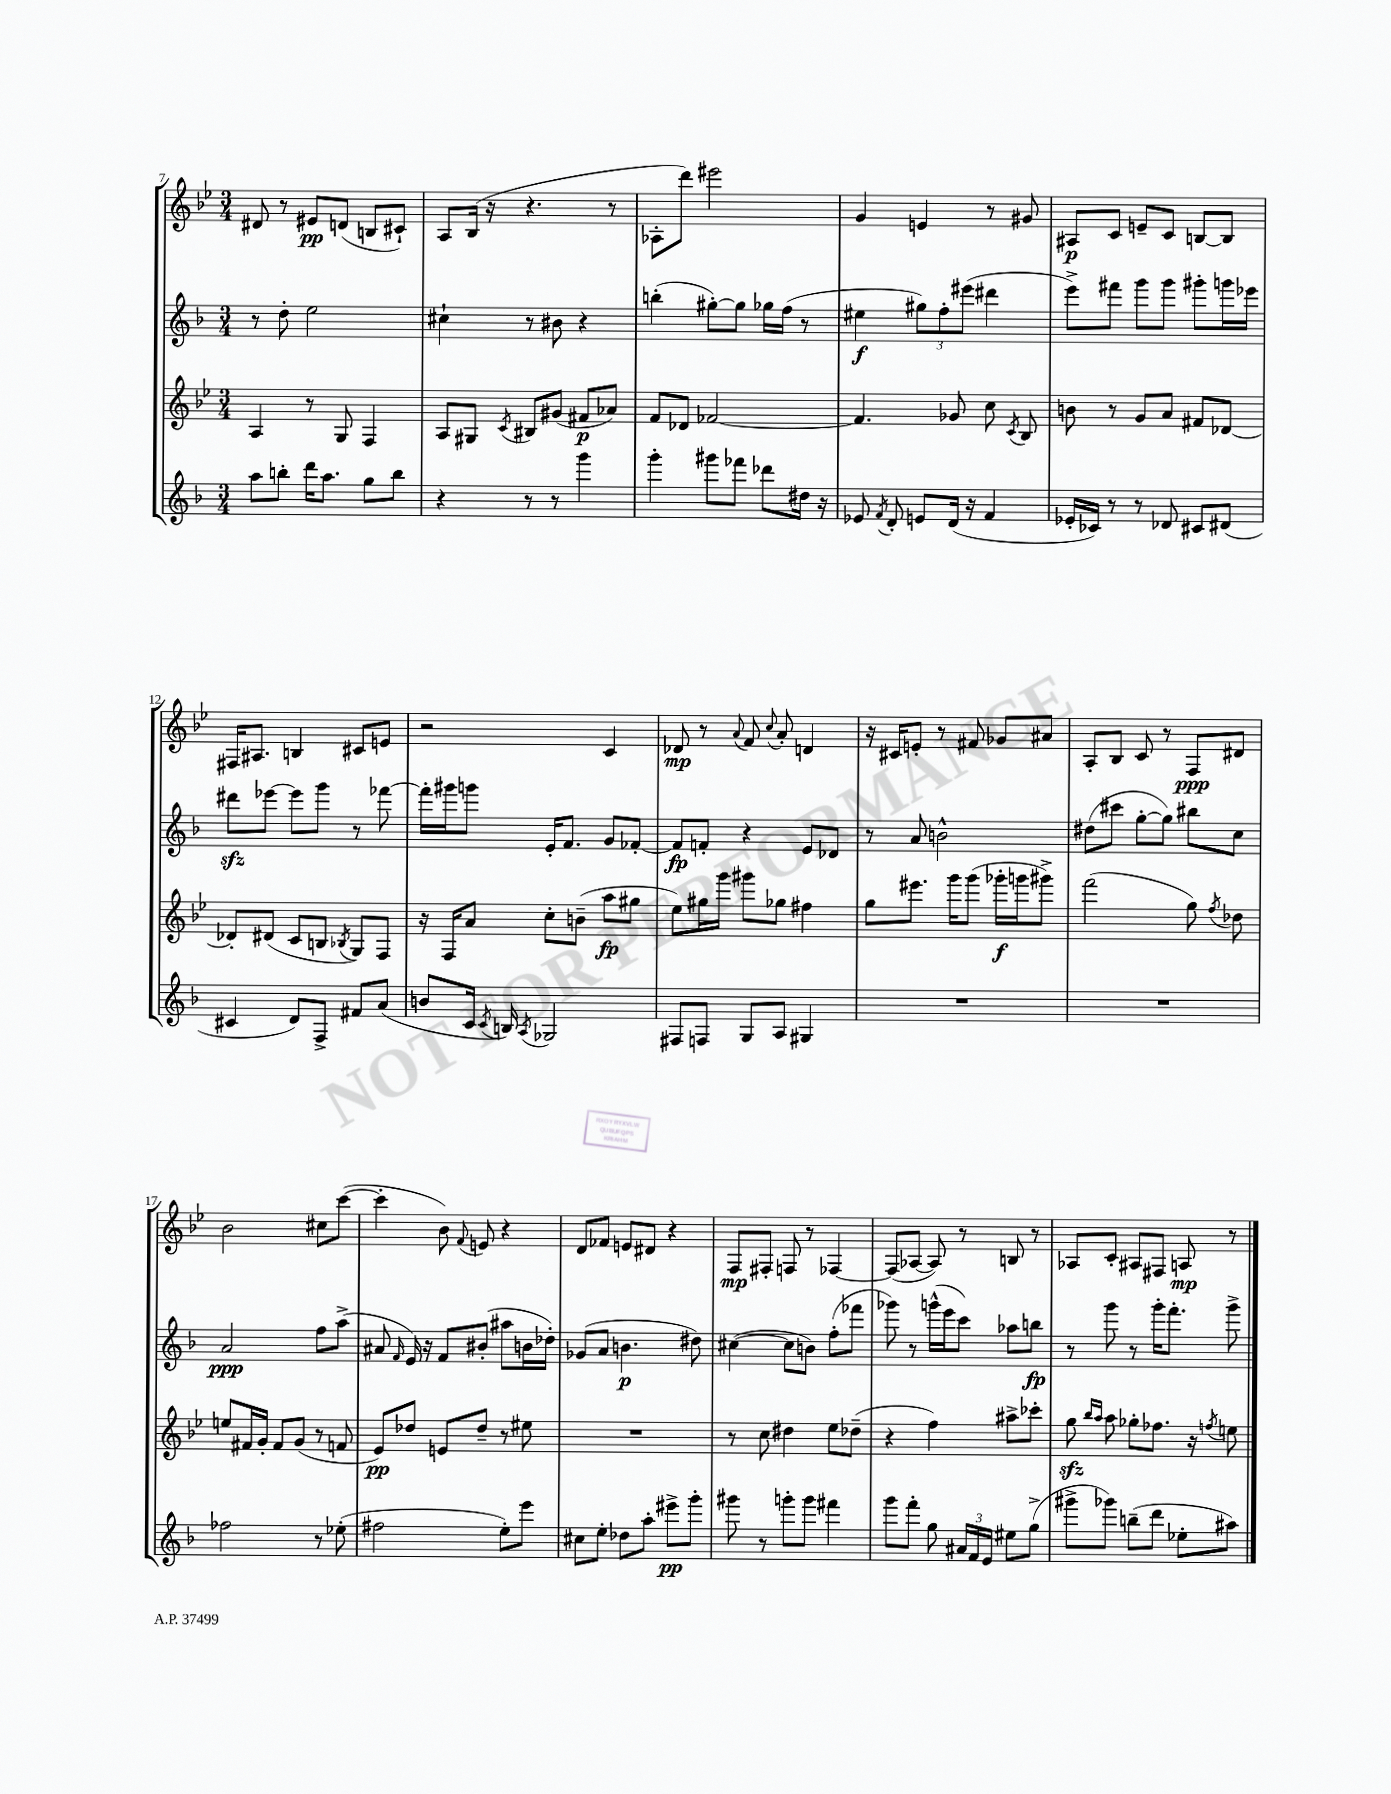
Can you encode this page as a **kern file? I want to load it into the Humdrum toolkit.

**kern	**dynam	**kern	**dynam	**kern	**dynam	**kern	**dynam
*part4	*part4	*part3	*part3	*part2	*part2	*part1	*part1
*staff4	*staff4	*staff3	*staff3	*staff2	*staff2	*staff1	*staff1
*clefG2	*	*clefG2	*	*clefG2	*	*clefG2	*
*k[b-]	*	*k[b-e-]	*	*k[b-]	*	*k[b-e-]	*
*M3/4	*	*M3/4	*	*M3/4	*	*M3/4	*
=7	=7	=7	=7	=7	=7	=7	=7
8aa\L	.	4A/	.	8r	.	8d#X/	.
8bbn'\J	.	.	.	8dd'\	.	8r	.
16ddd\KL	.	8r	.	2ee\	.	8e#X/L	pp
8.aa\J	.	.	.	.	.	.	.
.	.	8G/	.	.	.	(8dn/J	.
8gg\L	.	4F/	.	.	.	8Bn/L	.
8bb\J	.	.	.	.	.	8c#X`/J)	.
=8	=8	=8	=8	=8	=8	=8	=8
4r	.	8A/L	.	4cc#X`\	.	8A/L	.
.	.	8G#X/J	.	.	.	(16B-/Jk	.
.	.	.	.	.	.	16r	.
.	.	8qc/	.	.	.	.	.
8r	.	8B#X/L	.	8r	.	4.r	.
8r	.	(8g#X/J	.	8b#X\	.	.	.
4ggg\	.	8f#X/L	p	4r	.	.	.
.	.	8a-X/J)	.	.	.	8r	.
=9	=9	=9	=9	=9	=9	=9	=9
4ggg'\	.	8f/L	.	(4bbn'\	.	8A-X'\L	.
.	.	8d-X/J	.	.	.	8ddd\J)	.
8ggg#X\L	.	[2f-X/	.	[8gg#X'\L)	.	2eee#X\	.
8fff-X\J	.	.	.	8gg#\J]	.	.	.
8ddd-X\L	.	.	.	16gg-X\LL	.	.	.
.	.	.	.	(16ff\JJ	.	.	.
16dd#X\Jk	.	.	.	8r	.	.	.
16r	.	.	.	.	.	.	.
=10	=10	=10	=10	=10	=10	=10	=10
8e-X/	.	4.f-/]	.	4ee#X\	f	4g/	.
8qf/	.	.	.	.	.	.	.
8d'/	.	.	.	.	.	.	.
8en/L	.	.	.	12gg#X\L)	.	4en/	.
.	.	.	.	12ff'\	.	.	.
(16d/Jk	.	8g-X/	.	.	.	.	.
.	.	.	.	(12eee#X\J	.	.	.
16r	.	.	.	.	.	.	.
4f/	.	8cc\	.	4ddd#X\	.	8r	.
.	.	8qc/	.	.	.	.	.
.	.	8B-/	.	.	.	8g#X/	.
=11	=11	=11	=11	=11	=11	=11	=11
16e-X'/LL	.	8bn\	.	8eee^\L)	.	8A#X/L	p
16c-X/JJ)	.	.	.	.	.	.	.
8r	.	8r	.	8fff#X\J	.	8c/J	.
8r	.	8g/L	.	8ggg\L	.	8en~/L	.
8d-X/	.	8a/J	.	8ggg\J	.	8c/J	.
8c#X/L	.	8f#X/L	.	8ggg#X'\L	.	[8Bn/L	.
(8d#X/J	.	[8d-X/J	.	16gggn\L	.	8B/J]	.
.	.	.	.	16eee-X\JJ	.	.	.
!!LO:LB:g=z
=12	=12	=12	=12	=12	=12	=12	=12
4c#X/	.	8d-X'/L]	.	8ddd#Xzz\L	.	16F#X/KL	.
.	.	.	.	.	.	8.A#X/J	.
.	.	(8d#X/J	.	[8eee-X\J	.	.	.
8d/L)	.	8c/L	.	8eee-\L]	.	4Bn/	.
8F^/J	.	8Bn/J	.	8ggg\J	.	.	.
.	.	8qB-X/	.	.	.	.	.
8f#X/L	.	8G/L)	.	8r	.	8c#X/L	.
(8a/J	.	8F/J	.	[8fff-X\	.	8en/J	.
=13	=13	=13	=13	=13	=13	=13	=13
8bn/L	.	16r	.	16fff-'\LL]	.	2r	.
.	.	16F/KL	.	16ggg#X\J	.	.	.
16c/Jk	.	8a/J	.	8gggn\J	.	.	.
8qc/	.	.	.	.	.	.	.
16Bn/)	.	.	.	.	.	.	.
8qA/	.	.	.	.	.	.	.
2G-X/	.	8cc'\L	.	16e'/KL	.	.	.
.	.	.	.	8.f/J	.	.	.
.	.	(8bn~\J	.	.	.	.	.
.	.	8aa\L	fp	8g/L	.	4c/	.
.	.	8gg#X\J	.	[8f-X'/J	.	.	.
=14	=14	=14	=14	=14	=14	=14	=14
8F#X/L	.	8ee-\L)	.	8f-/L]	fp	8d-X/	mp
8Fn/J	.	16gg#X\L	.	8fn'/J	.	8r	.
.	.	16ggg\JJ	.	.	.	.	.
.	.	.	.	.	.	8qqa/	.
8G/L	.	8ggg#X\L	.	4r	.	8f/	.
.	.	.	.	.	.	8qqcc/	.
8A/J	.	8gg-X\J	.	.	.	8a'/	.
4G#X/	.	4ff#X\	.	8e/L	.	4dn/	.
.	.	.	.	8d-X/J	.	.	.
=15	=15	=15	=15	=15	=15	=15	=15
2.r	.	8gg\L	.	8r	.	16r	.
.	.	.	.	.	.	16c#X/KL	.
.	.	8.eee#X\J	.	8a/	.	8en'/J	.
.	.	.	.	2bn^^\	.	8r	.
.	.	16ggg\KL	.	.	.	.	.
.	.	(8ggg\J	.	.	.	8f#X/	.
.	.	16ggg-X'\LL	f	.	.	8g-X/L	.
.	.	16gggn\J	.	.	.	.	.
.	.	8ggg#X^\J)	.	.	.	8a#X/J	.
=16	=16	=16	=16	=16	=16	=16	=16
2.r	.	(2fff\	.	(8dd#X\L	.	8A'/L	.
.	.	.	.	8ccc#X\J	.	8B-/J	.
.	.	.	.	[8gg'\L	.	8c/	.
.	.	.	.	8gg\J])	.	8r	.
.	.	8gg\)	.	8bb#X\L	.	8F/L	ppp
.	.	8qff/	.	.	.	.	.
.	.	8dd-X\	.	8cc\J	.	8d#X/J	.
!!LO:LB:g=z
=17	=17	=17	=17	=17	=17	=17	=17
2ff-X\	.	8een/L	.	2a/	ppp	2b-\	.
.	.	16f#X/L	.	.	.	.	.
.	.	16g'/JJ	.	.	.	.	.
.	.	8f#/L	.	.	.	.	.
.	.	(8g/J	.	.	.	.	.
8r	.	8r	.	8ff\L	.	8cc#X\L	.
(8ee-X'\	.	8fn/	.	(8aa^\J	.	([8ccc\J	.
=18	=18	=18	=18	=18	=18	=18	=18
2ff#X\	.	8e-/L)	pp	8a#X/	.	4ccc'\]	.
.	.	.	.	16qqf/	.	.	.
.	.	8dd-X/J	.	16e/)	.	.	.
.	.	.	.	16r	.	.	.
.	.	8en/L	.	8f/L	.	8b-\)	.
.	.	.	.	.	.	8qqf/	.
.	.	8dd-~/J	.	(8b#X'/J	.	8en/	.
8ee'\L)	.	8r	.	8aa#X\L	.	4r	.
8eee\J	.	8ee#X\	.	16bn\L	.	.	.
.	.	.	.	16dd-X'\JJ)	.	.	.
=19	=19	=19	=19	=19	=19	=19	=19
8cc#X\L	.	2.r	.	(8g-X/L	.	8d/L	.
8ee'\J	.	.	.	8a/J	.	8f-X/J	.
8dd-X\L	.	.	.	4.bn\	p	8en/L	.
8aa'\J	.	.	.	.	.	8d#X/J	.
8eee#X^\L	pp	.	.	.	.	4r	.
8ggg'\J	.	.	.	8dd#X\)	.	.	.
=20	=20	=20	=20	=20	=20	=20	=20
8ggg#X\	.	8r	.	([4cc#X\	.	8F/L	mp
8r	.	8cc\	.	.	.	8F#X'/J	.
8gggn'\L	.	4dd#X\	.	8cc#\L]	.	8Fn/	.
8ggg\J	.	.	.	8bn\J)	.	8r	.
4fff#X\	.	8ee-\L	.	(8ff'\L	.	[4F-X/	.
.	.	(8dd-X~\J	.	8fff-X\J	.	.	.
=21	=21	=21	=21	=21	=21	=21	=21
8ggg\L	.	4r	.	8ggg-X\)	.	(8F-/L]	.
8fff'\J	.	.	.	8r	.	[8A-X/J	.
8gg\	.	4ff\)	.	(16gggn^^\LL	.	8A-/])	.
.	.	.	.	16eee\J	.	.	.
24a#X/LL	.	.	.	8ccc\J)	.	8r	.
24f/	.	.	.	.	.	.	.
24e/JJ	.	.	.	.	.	.	.
8ee#X\L	.	8aa#X^\L	.	8aa-X\L	.	8Bn/	.
(8gg^\J	.	8ccc-X'\J	.	8bbn\J	fp	8r	.
=22	=22	=22	=22	=22	=22	=22	=22
8ggg#X^\L	.	8ggzz\	.	8r	.	8A-X/L	.
.	.	16qqbb-/LL	.	.	.	.	.
.	.	16qqaa/JJ	.	.	.	.	.
8ggg-X\J)	.	8aa\	.	8ggg\	.	8c'/J	.
(8bbn~\L	.	8gg-X'\L	.	8r	.	8A#X/L	.
8ddd\J	.	8.ff-X\J	.	16ggg'\KL	.	8F#X/J	.
.	.	.	.	8.fff'\J	.	.	.
8ee-X'\L	.	.	.	.	.	8An/	mp
.	.	16r	.	.	.	.	.
.	.	8qffn/	.	.	.	.	.
8aa#X\J)	.	8een\	.	8ggg^\	.	8r	.
==	==	==	==	==	==	==	==
*-	*-	*-	*-	*-	*-	*-	*-
